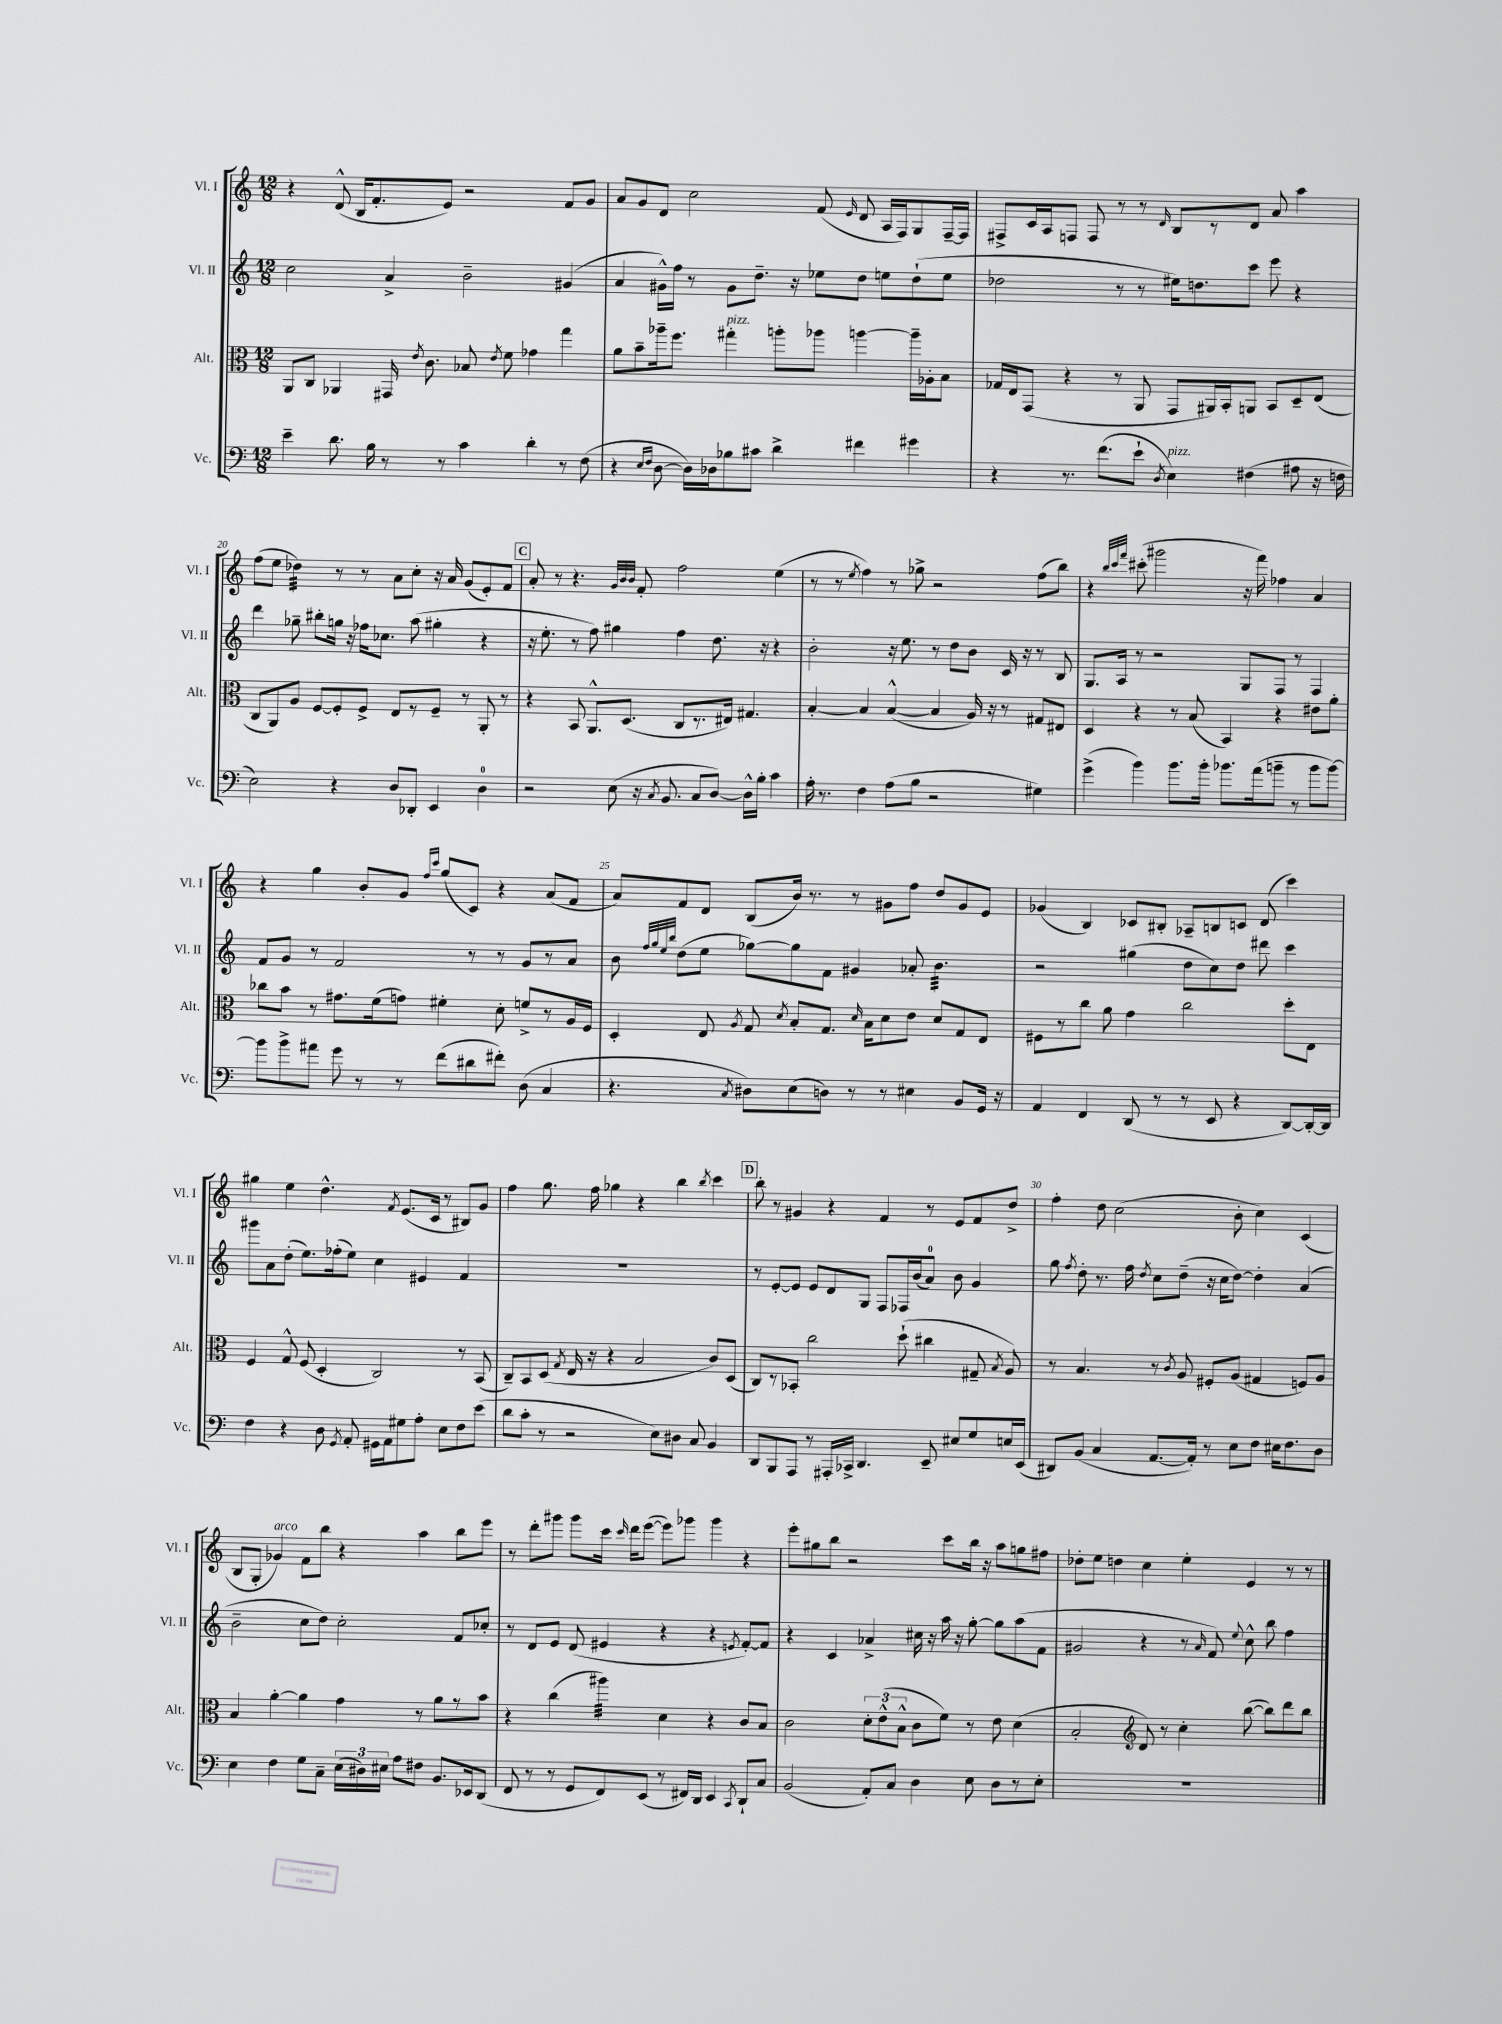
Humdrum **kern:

**kern	**kern	**kern	**kern
*staff4	*staff3	*staff2	*staff1
*clefF4	*clefC3	*clefG2	*clefG2
*k[]	*k[]	*k[]	*k[]
*M12/8	*M12/8	*M12/8	*M12/8
4e~	8AA	2cc	4r
.	8C	.	.
8.d	4AA-	.	(8d^^
.	.	.	16B
16B	.	.	8.f'
8r	16GG#	4a^	.
.	8qe	.	.
.	8.c	.	.
8r	.	.	8e)
4c	8B-	2b~	2r
.	8qe	.	.
.	8f	.	.
4d'	4g-	.	.
8r	4gg	(4g#	8f
(8F	.	.	8g
=	=	=	=
4r	8a	4a	8a
.	8b~	.	8g
16qqE	.	.	.
16qqF	.	.	.
[8D	16aa-~	16g#^^)	8d
.	8.ff	16ff	.
16D])	.	8r	2cc
16D-	.	.	.
8B-	4gg#'	8g#	.
8c#	.	8.dd~	.
4d^	8aa'	.	.
.	.	16r	.
.	8aa-	8ee-	(8f
.	.	.	16qqe
4f#	[4aa	8dd	8d
.	.	8ee	16A
.	.	.	16F)
4g#	16aa~]	(8dd`	8G
.	16A-'	.	.
.	8B	8ee	[16F~
.	.	.	16F]
=	=	=	=
4r	16G-	2dd-	8F#^
.	16E	.	.
.	(8GG	.	16c
.	.	.	16A
8.r	4r	.	8F
.	.	.	8F
(8.f	.	.	.
.	8r	8r	8r
8e`	8AA	8r	8r
8qD	.	.	16qqd
4E)	8GG	16ee#)	8B
.	.	8.dd	.
.	16AA#)	.	8r
.	16BB'	.	.
(4F#	8AA	8ccc	8d
.	8BB	8eee	8a
8A#	8D~	4r	4aa
16r	(8E	.	.
16F	.	.	.
=	=	=	=
2E)	8C	4ddd	(8ff
.	8AA)	.	8ee
.	8A	8gg-~	4dd-)
.	[8F	8bb#'	.
4r	8F']	16gg	8r
.	.	16r	.
.	8F^	16ff-	8r
.	.	8.cc-	.
8D	8E	.	8a
8DD-'	8r	(8aa	8cc'
4EE	8F~	4gg#'	16r
.	.	.	16a
.	8r	.	(8g
4D	8AA'	4r	8e')
.	8r	.	8f
=	=	=	=
2r	4r	16r	8a'
.	.	8.ee'	.
.	.	.	8r
.	8BB	8r	4.r
.	8.AA^^	8ff)	.
(8E	.	4gg#	.
.	(8.D	.	.
.	.	.	32qqg
.	.	.	32qqb
.	.	.	32qqb
16r	.	.	8f'
8qC	.	.	.
8.BB	.	.	.
.	8C	4ff	2ff
8C	8.r	.	.
[8D)	.	8.dd	.
.	16E#)	.	.
16D^^]	4.G#	.	.
16B'	.	16r	.
4c	.	4r	(4ee
=	=	=	=
16A'	[4B'	2b'	8r
8.r	.	.	.
.	.	.	8r
.	.	.	8qee
4F	4B]	.	4ff)
(8A	([4B^^	16r	8r
.	.	8.ee	.
8B	.	.	8gg-^
2r	4B]	8r	2r
.	.	8dd	.
.	16A)	8b	.
.	16r	.	.
.	8r	16c	.
.	.	16r	.
4G#)	8G#	8r	(8ff
.	8E#	8B	8bb)
=	=	=	=
(4g^	4D	8.G	4r
.	.	16A	.
.	.	.	32qqbb
.	.	.	32qqccc
.	.	.	32qqfff
4b)	4r	8r	(8ccc#'
.	.	2r	2ggg#
8.b	8r	.	.
.	(8B	.	.
16b'	.	.	.
8.b-	4BB)	.	.
.	.	8G	16r
(16a	.	.	16fff)
8b~	4r	8F	4ff-
8r	.	8r	.
8b	8e#	4F	4a
[8b)	8a'	.	.
=	=	=	=
8b]	8cc-	8f	4r
8b^	8b	8g	.
8a#	8r	8r	4gg
8g	8.g#	2f	.
8r	.	.	8b'
.	(16f	.	.
8r	8g)	.	8g
.	.	.	16qqff
.	.	.	16qqccc
(8f	4f#'	.	(8gg
8d#	.	8r	8c)
8f#')	8d'	8r	4r
(8D	8f^	8g	.
4C	8r	8r	(8a
.	16A	8a	8f
.	16F	.	.
=	=	=	=
4.r	4D'	8b	8a)
.	.	32qqff	.
.	.	32qqgg	.
.	.	32qqee	.
.	.	32qqbb	.
.	.	(8dd	8f
.	8E	8ee	8d
8qC	8qA	.	.
8D#)	8G	[8gg-)	(8B
.	8qd	.	.
(8E	8B'	8gg-]	16b)
.	.	.	8.r
8D)	8.G	8f	.
8r	.	4g#	8r
.	16qqd	.	.
.	16B	.	.
8r	8d	.	8g#
4E#	8e	8a-'	8ff
.	8d	4.b	8dd
8BB	8G	.	8g#
16GG	8E	.	8e
16r	.	.	.
=	=	=	=
4AA	8F#	2r	(4g-
.	8r	.	.
4FF	8cc	.	4B)
.	8a	.	.
(8DD	4g	(4gg#	8c-
8r	.	.	8B#'
8r	2cc	8dd	8A-~
8EE	.	8cc)	8B
4r	.	8dd	8c
.	.	8ddd#	(8d
[8DD)	8dd'	4ccc	4ccc)
16DD'_	8E	.	.
16DD]	.	.	.
=	=	=	=
4F	4F	8ggg#	4gg#
.	.	8a	.
4r	8G^^	(8dd'	4ee
.	(8F	8.ee)	.
8D	4D'	.	4.dd^^
.	.	(16ff-'	.
8qGG	.	.	.
8AA'	.	8ee)	.
16GG#	2C)	4cc	.
16AA	.	.	.
.	.	.	8qf
8G#	.	.	(8.e
8A'	.	4e#	.
.	.	.	16c
8E	.	.	8r
8F	8r	4f	8B#)
(8e	(8BB	.	8g
=	=	=	=
8d	8C~)	1.r	4ff
8c'	8BB	.	.
8r	(8D	.	8.gg
.	8qG	.	.
2r	16E	.	.
.	16r	.	16ff
.	4r	.	4gg-
.	2B	.	4r
8E)	.	.	.
8D#	.	.	4bb
8C	.	.	.
.	.	.	8qbb
4BB	8c)	.	4ccc
.	(8D	.	.
=	=	=	=
8DD	8C)	8r	8bb'
8BBB	8r	[8e'	8r
8AAA	8BB-'	8e]	4g#
8r	2cc	8e	.
16AAA#'	.	8d	4r
16CC-^	.	.	.
4.DD	.	8G	.
.	.	8F	4f
.	(8dd`	16F-	.
.	.	(16b	.
8EE~	4cc#	8a)	8r
8E#	.	8b	8e
8G	8G#~	4g	8f
.	8qB	.	.
16E	8A)	.	8dd^
(16EE	.	.	.
=	=	=	=
8DD#)	8r	8gg	4ff'
.	.	8qff	.
(8BB	4.B	8dd'	.
4C	.	8.r	8dd
.	.	.	(2cc
.	.	16ff	.
.	.	8qdd	.
[8.AA	8r	8cc	.
.	8qc	.	.
.	8A	(8dd~	.
16AA'])	.	.	.
8r	8F#'	16r	.
.	.	16cc	.
8E	(8A	[8dd)	8b'
8F	4G#	4dd']	4cc)
16E#	.	.	.
8.F	.	.	.
.	8F)	(4a	(4c
8D	8A	.	.
=	=	=	=
4E	4B	2b~	8B
.	.	.	8G'
4F	[4a'	.	4g-)
8G	4a]	8cc	8f
8C~	.	8dd)	8bb
(24E	4g	2cc'	4r
24D#)	.	.	.
24E#	.	.	.
8A	.	.	.
8F#	8r	.	4aa
8.BB	8a	.	.
.	8r	8f	8bb
16EE-	.	.	.
(8DD	8b	8cc-'	8eee
=	=	=	=
8FF	4r	8r	8r
8r	.	8d	8ddd'
8r	(4cc	8e	8ggg#
8GG	.	(8d	8ggg#
8FF)	4aa#)	4e#	16ccc
.	.	.	16qqccc
.	.	.	16ddd
(8EE	.	.	([8eee
8r	4d	4r	8eee])
16FF#)	.	.	8ggg-
16DD	.	.	.
4EE	4r	4r	4ggg-
8qCC	.	8qe	.
8DD`	8c	[8f')	4r
8C	8B	8f]	.
=	=	=	=
(2BB	2c	4r	8eee'
.	.	.	8gg#
.	.	4c	8bb
.	.	.	2r
8AA')	12d'	4a-^	.
.	(12e^^	.	.
8C	.	.	.
.	12B^^	.	.
4D	8c	16cc#	.
.	.	16r	.
.	8f)	16aa	8ccc
.	.	16r	.
8E	8r	[8gg'	16bb
.	.	.	16r
8D	8e	8gg]	8aa
8r	(4d	(8aa	8gg
8E'	.	8f	8ff#
=	=	=	=
1.r	2B'	2g#	8dd-'
.	.	.	8ee
.	.	.	4dd
*	*clefG2	*	*
.	8d)	4r	4cc
.	8r	.	.
.	4cc'	8r	4ee'
.	.	16qqa	.
.	.	8f)	.
.	.	8qqee	.
.	([8bb	8cc^^	4e
.	8bb])	8bb	.
.	8ddd	4ff	8r
.	8bb	.	8r
==	==	==	==
*-	*-	*-	*-
